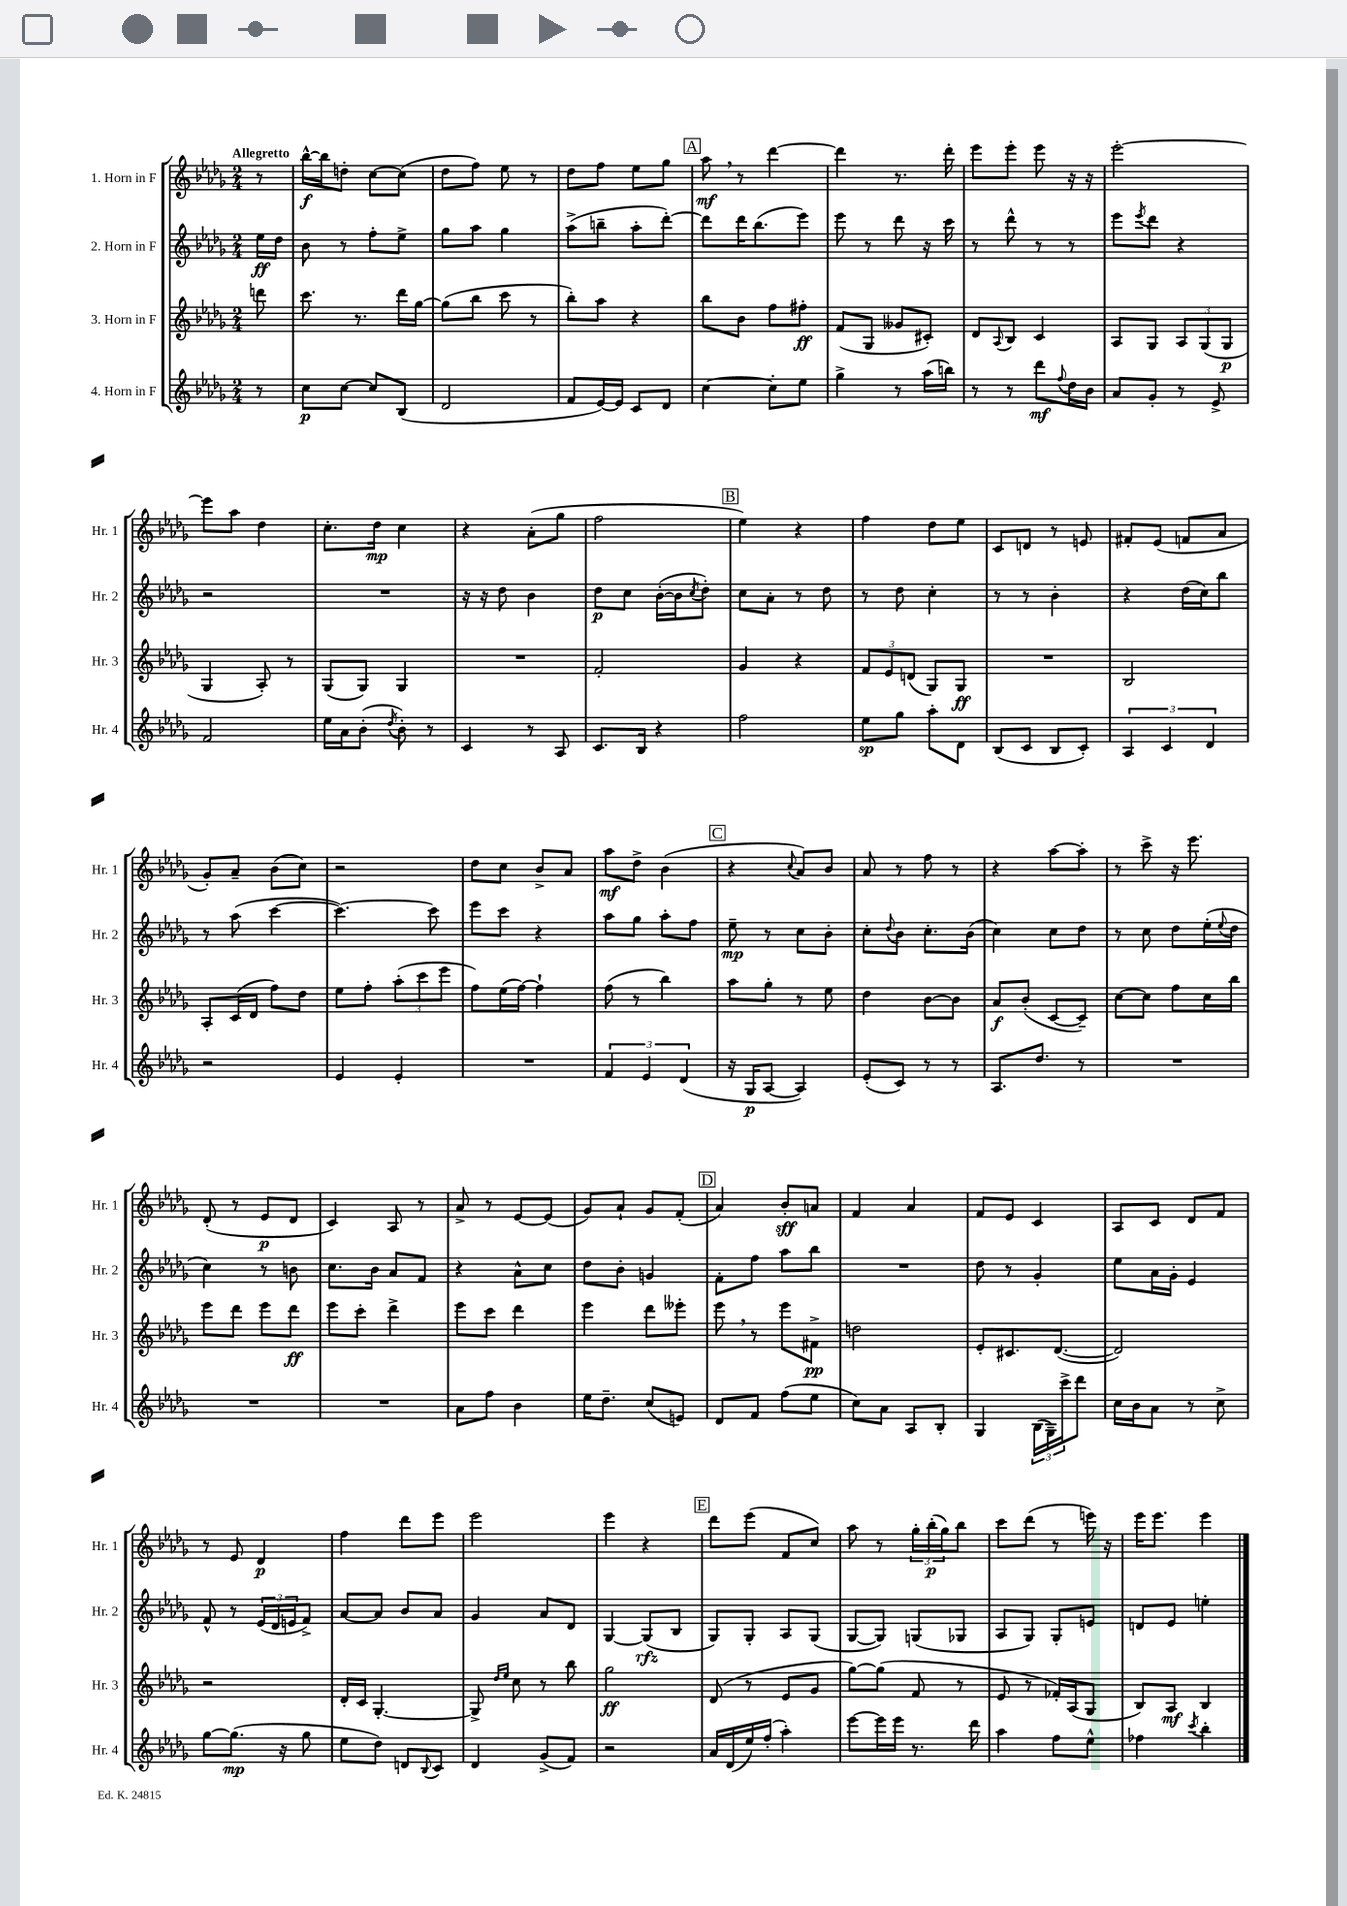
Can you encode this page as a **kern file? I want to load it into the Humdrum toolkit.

**kern	**kern	**kern	**kern
*staff4	*staff3	*staff2	*staff1
*clefG2	*clefG2	*clefG2	*clefG2
*k[b-e-a-d-g-]	*k[b-e-a-d-g-]	*k[b-e-a-d-g-]	*k[b-e-a-d-g-]
*M2/4	*M2/4	*M2/4	*M2/4
8r	8ddd	16ee-	8r
.	.	16dd-	.
=	=	=	=
8cc	8.ccc	8b-	[16bb-^^
.	.	.	16bb-]
[8cc	.	8r	8dd'
.	8.r	.	.
8cc]	.	8ff'	[8cc
(8B-	16ddd-	8ee-^	(8cc]
.	[16gg-	.	.
=	=	=	=
2d-	(8gg-]	8gg-	8dd-
.	8bb-	8aa-	8ff)
.	8ccc	4gg-	8ee-
.	8r	.	8r
=	=	=	=
8f	8bb-')	(8aa-^	8dd-
[16e-)	8aa-	8bb~	8ff
16e-]	.	.	.
8c	4r	8aa-'	8ee-
8d-	.	[8ddd-')	8gg-
=	=	=	=
[4cc	8bb-	8ddd-]	8aa-
.	8b-	16ddd-	8r
.	.	(8.bb-	.
8cc']	8ff	.	[4ddd-
8ee-	8ff#'	8eee-)	.
=	=	=	=
4gg-^	(8f	8eee-	4ddd-]
.	8G-	8r	.
8r	8g--	8ddd-	8.r
(16aa-	8c#')	16r	.
16bb)	.	16ccc	16ddd-'
=	=	=	=
8r	8d-	8r	8eee-
.	8qqA-	.	.
8r	8B-	8ddd-^^	8eee-'
8ddd-	4c	8r	8eee-
8qqff	.	.	.
16dd-	.	8r	16r
16b-	.	.	16r
=	=	=	=
8a-	8A-	8eee-	[2eee-'
.	.	8qeee-	.
8g-'	8G-	8ddd-	.
8r	12A-	4r	.
.	(12G-	.	.
8e-^	.	.	.
.	12G-	.	.
=	=	=	=
2f	4G-	2r	8eee-]
.	.	.	8aa-
.	8A-')	.	4dd-
.	8r	.	.
=	=	=	=
16ee-	(8G-	2r	8.cc'
16a-	.	.	.
(8b-'	8G-)	.	.
.	.	.	16dd-
8qdd-	.	.	.
8b-')	4G-	.	4cc
8r	.	.	.
=	=	=	=
4c	2r	16r	4r
.	.	16r	.
.	.	8dd-	.
8r	.	4b-	(8a-'
8A-	.	.	8gg-
=	=	=	=
8.c	2f'	8dd-	2ff
.	.	8cc	.
16B-	.	.	.
4r	.	([16b-'	.
.	.	16b-]	.
.	.	8qcc	.
.	.	8dd-')	.
=	=	=	=
2ff	4g-	8cc	4ee-)
.	.	8a-'	.
.	4r	8r	4r
.	.	8dd-	.
=	=	=	=
8ee-	12f	8r	4ff
.	12e-	.	.
8gg-	.	8dd-	.
.	(12d	.	.
8aa-'	8G-)	4cc'	8dd-
8d-	8G-	.	8ee-
=	=	=	=
(8B-	2r	8r	8c
8c	.	8r	8d
8B-	.	4b-'	8r
8c')	.	.	8e
=	=	=	=
6A-	2B-	4r	8f#'
.	.	.	(8e-
6c	.	.	.
.	.	(16dd-	8f
.	.	16cc)	.
6d-	.	.	.
.	.	8bb-	8a-
=	=	=	=
2r	8A-'	8r	8g-')
.	(16c	(8aa-	8a-~
.	16d-	.	.
.	8ff)	[4ccc	(8b-
.	8dd-	.	8cc)
=	=	=	=
4e-	8ee-	4.ccc_)	2r
.	8ff'	.	.
4e-'	(12aa-'	.	.
.	12ccc	.	.
.	.	8ccc]	.
.	12eee-	.	.
=	=	=	=
2r	8ff)	8eee-	8dd-
.	(16ee-	8ccc	8cc
.	[16ff)	.	.
.	4ff`]	4r	8b-^
.	.	.	8a-
=	=	=	=
6f	(8ff	8aa-	8aa-
.	8r	8gg-	8dd-^
6e-	.	.	.
.	4bb-)	8aa-'	(4b-
(6d-	.	.	.
.	.	8ff	.
=	=	=	=
16r	8aa-	8ee-~	4r
16G-	.	.	.
[8A-	8gg-'	8r	.
.	.	.	8qqcc
4A-])	8r	8cc	8a-)
.	8ee-	8b-'	8b-
=	=	=	=
(8e-'	4dd-	8cc'	8a-
.	.	8qqdd-	.
8c)	.	8b-	8r
8r	[8b-	8.cc'	8ff
8r	8b-]	.	8r
.	.	(16b-	.
=	=	=	=
8.A-	8a-	4cc)	4r
.	(8b-'	.	.
8.dd-	.	.	.
.	[8c	8cc	[8aa-
8r	8c~])	8dd-	8aa-']
=	=	=	=
2r	[8cc	8r	8r
.	8cc]	8cc	8ccc^
.	8ff	8dd-	16r
.	.	.	8.eee-
.	16cc	(16ee-'	.
.	.	8qqee-	.
.	16bb-	16dd-	.
=	=	=	=
2r	8eee-	4cc)	(8d-'
.	8ddd-	.	8r
.	8eee-	8r	8e-
.	8ddd-	8b	8d-
=	=	=	=
2r	8eee-	8.cc	4c)
.	8ccc'	.	.
.	.	16b-	.
.	4ddd-^	8a-	8A-
.	.	8f	8r
=	=	=	=
8a-	8eee-	4r	8a-^
8ff	8ccc	.	8r
4b-	4ddd-	8a-^^	[8e-
.	.	8cc	(8e-]
=	=	=	=
16ee-	4eee-	8dd-	8g-)
8.dd-~	.	.	.
.	.	8b-'	8a-`
(8cc	8ddd-	4g	8g-
8e)	8eee--'	.	(8f'
=	=	=	=
8d-	8eee-	8f'	4a-)
8f	8r	8ff	.
(8ff	8eee-	8aa-	8b-'
8ee-	8f#^	8bb-	8a
=	=	=	=
8cc)	2dd	2r	4f
8a-	.	.	.
8A-	.	.	4a-
8B-'	.	.	.
=	=	=	=
4G-	8e-'	8dd-	8f
.	8.c#	8r	8e-
(24B-	.	4g-'	4c
24G-~)	.	.	.
.	([8.d-	.	.
24ccc^	.	.	.
8ddd-	.	.	.
=	=	=	=
16cc	2d-])	8ee-	8A-
16b-	.	.	.
8a-	.	16a-	8c
.	.	16g-'	.
8r	.	4e-	8d-
8cc^	.	.	8f
=	=	=	=
[8gg-	2r	8f^^	8r
(8.gg-]	.	8r	8e-
.	.	(24e-	4d-
.	.	24d-	.
16r	.	.	.
.	.	24e	.
8gg-	.	8f^)	.
=	=	=	=
8ee-	16d-'	[8a-	4ff
.	16c	.	.
8dd-)	[4.G-'	8a-]	.
8d	.	8b-	8ddd-
8qqB-	.	.	.
8c	.	8a-	8eee-
=	=	=	=
4d-	8G-^]	4g-	2eee-
.	16qqdd-	.	.
.	16qqee-	.	.
.	8cc	.	.
(8g-^	8r	8a-	.
8f)	8bb-	8d-	.
=	=	=	=
2r	2gg-	[4G-	4eee-
.	.	(8G-]	4r
.	.	8B-	.
=	=	=	=
16a-	(8d-	8G-)	8ddd-
(16d-	.	.	.
16ee-)	8r	8G-'	(8eee-
(16ff'	.	.	.
4aa-')	8e-	8A-	8f
.	8g-	(8G-	8cc)
=	=	=	=
[8eee-	[8gg-)	[8G-	8aa-
16eee-]	(8gg-]	8G-])	8r
16eee-	.	.	.
8.r	8f	(8G	24gg-'
.	.	.	(24bb-'
.	.	.	24gg-)
.	8r	8G-	8bb-
16ddd-	.	.	.
=	=	=	=
4aa-	8e-	8A-	8ccc
.	8r	8G-)	(8ddd-
8ff	16f-')	8G-'	8r
.	(16A-	.	.
8ee-^^	8G-	8e	16eee)
.	.	.	16r
=	=	=	=
4ff-	8B-)	8d	16eee-
.	.	.	8.eee-
.	8A-	8e-	.
8qccc	.	.	.
4bb-'	4B-	4ee'	4eee-
==	==	==	==
*-	*-	*-	*-
